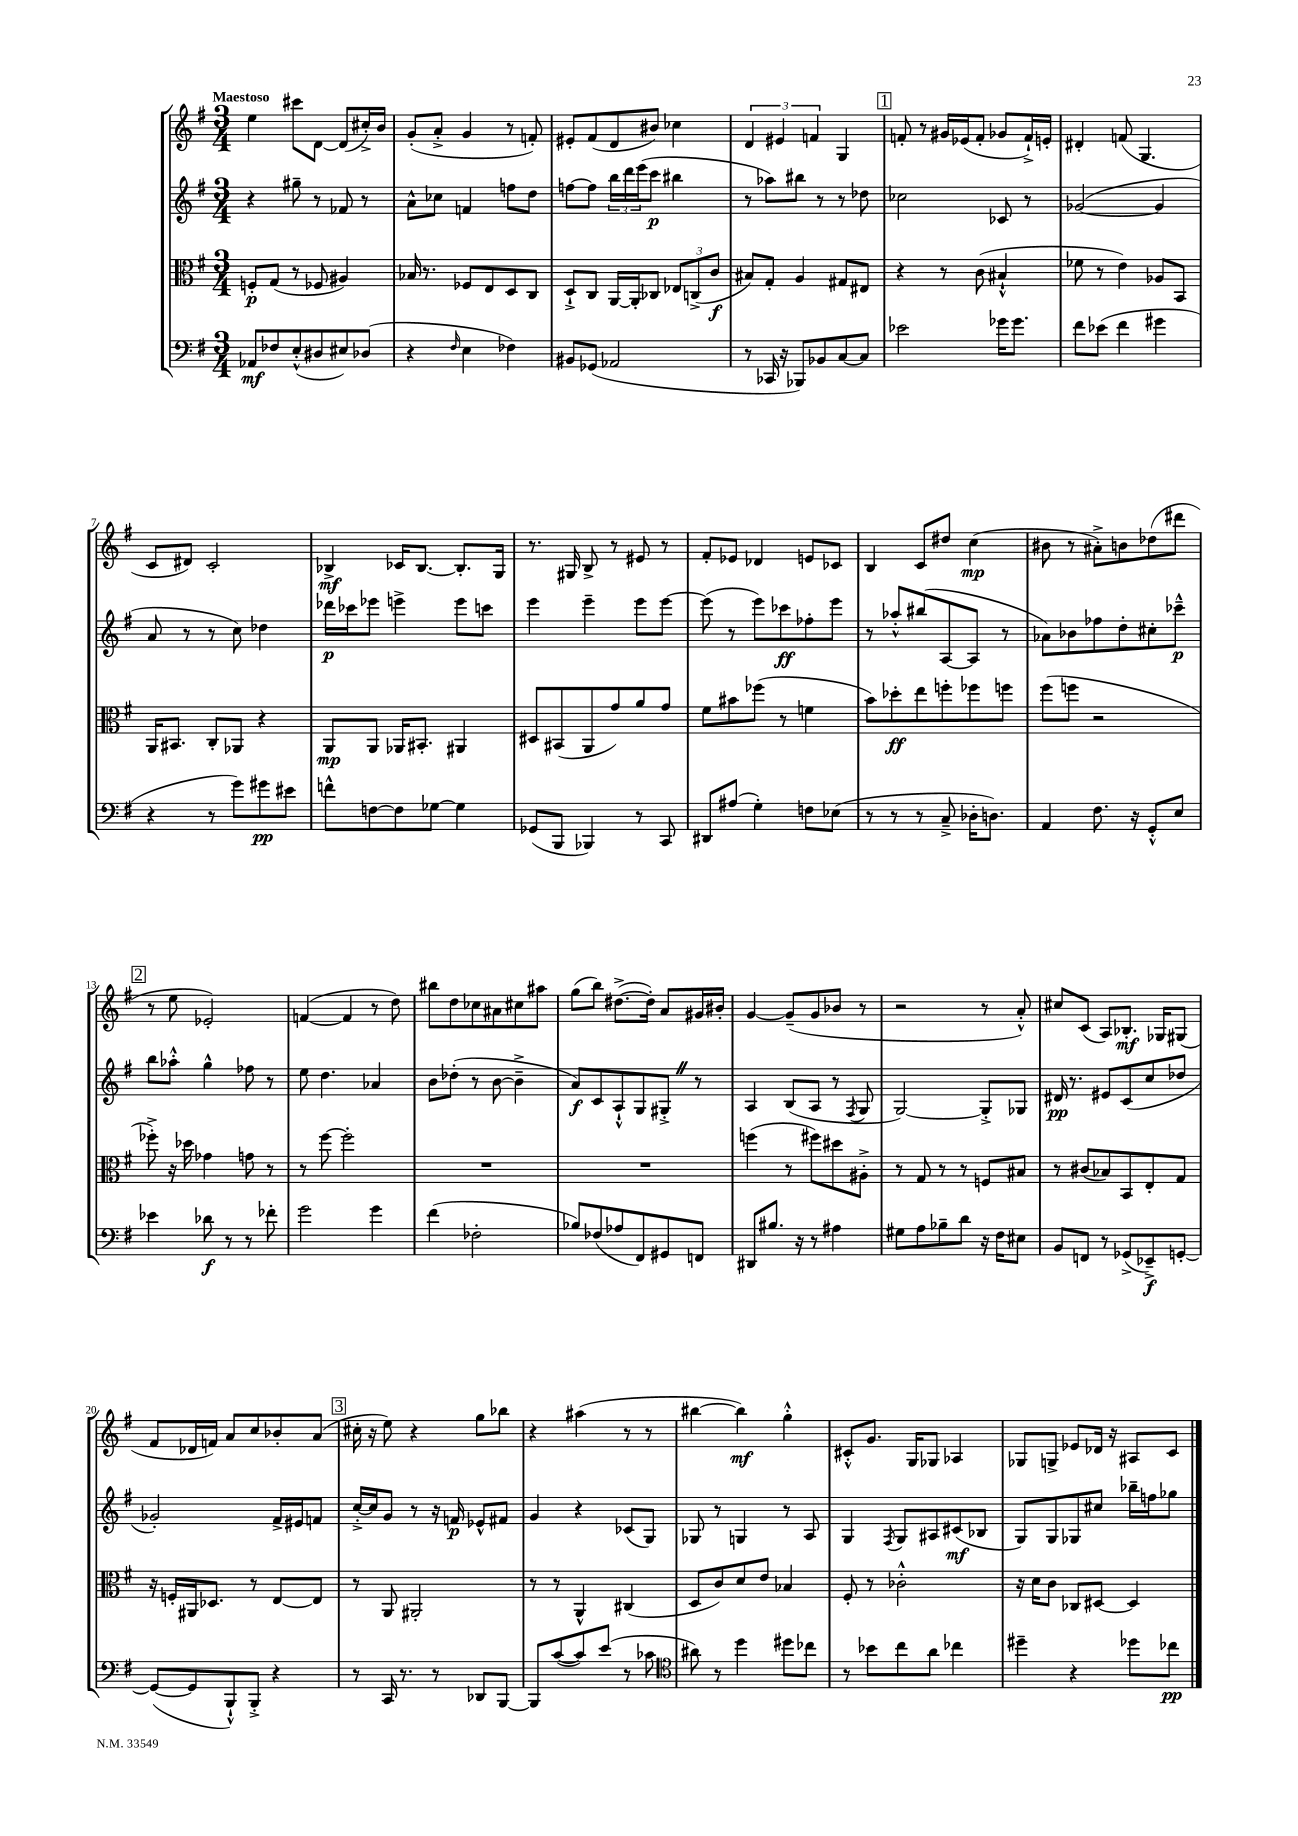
<<
\new StaffGroup <<
\new Staff = "s0" {
    \clef treble \key g \major \numericTimeSignature \time 3/4 \tempo "Maestoso"
    e''4 cis'''8 d'8~ d'8( cis''16-.->) b'16 |
    g'8-.( a'8-.-> g'4 r8 f'8-.) |
    eis'8-. fis'8( d'8 bis'8) ces''4 |
    \tuplet 3/2 { d'4 eis'4 f'4 } g4 |
    \mark \markup { \box "1" } f'8-. r8 gis'16 ees'16( f'8-. ges'8 f'16-!->) e'16-. |
    dis'4-. f'8( g4. |
    c'8 dis'8) c'2-. |
    bes4->\mf ces'16 bes8.~ bes8.-. g16 |
    r8. gis16 b8-> r8 eis'8 r8 |
    fis'8-. ees'8 des'4 e'8 ces'8 |
    b4 c'8 dis''8 c''4\mp( |
    bis'8 r8 ais'8-.->) b'8 des''8( dis'''8 |
    \mark \markup { \box "2" } r8 e''8 ees'2-.) |
    f'4~( f'4 r8 d''8) |
    bis''8 d''8 ces''8 ais'8 cis''8 ais''8 |
    g''8( b''8) dis''8.~->( dis''16-.) a'8 gis'16 bis'16-. |
    g'4~ g'8--( g'8 bes'8 r8 |
    r2 r8 a'8-.-^) |
    cis''8 c'8( a8) bes8.-.\mf ges16 gis8( |
    fis'8 des'16 f'16) a'8 c''8 bes'8-. a'8( |
    \mark \markup { \box "3" } cis''16-. r16 e''8) r4 g''8 bes''8 |
    r4 ais''4( r8 r8 |
    bis''4~ bis''4\mf) g''4-.-^ |
    cis'8-.-^ g'8. g16 ges8 aes4 |
    ges8 g8-> ees'8 des'16 r16 ais8 c'8 \bar "|." |
}
\new Staff = "s1" {
    \clef treble \key g \major \numericTimeSignature \time 3/4
    r4 gis''8-- r8 fes'8 r8 |
    a'8-^ ces''8 f'4 f''8 d''8 |
    f''8~ f''8 \tuplet 3/2 { b''16 d'''16 e'''16( } c'''8\p bis''4 |
    r8 aes''8) bis''8 r8 r8 des''8 |
    \mark \markup { \box "1" } ces''2 ces'8 r8 |
    ges'2~( ges'4 |
    a'8 r8 r8 c''8) des''4 |
    des'''16\p ces'''16 ees'''8 e'''4-> e'''8 c'''8 |
    e'''4 e'''4-- e'''8 e'''8~ |
    e'''8( r8 e'''8) ces'''8\ff fes''8-. e'''8 |
    r8 aes''8-.-^ bis''8( a8~ a8 r8 |
    aes'8) bes'8 fes''8 d''8-. cis''8-. ces'''8---^\p |
    \mark \markup { \box "2" } b''8 aes''8-.-^ g''4-^ fes''8 r8 |
    e''8 d''4. aes'4 |
    b'8 des''8-.( r8 b'8~ b'4---> |
    a'8\f) c'8 a8-!-^ g8 gis8-.-> \once \override BreathingSign.text = \markup { \musicglyph "scripts.caesura.straight" } \breathe r8 |
    a4 b8( a8 r8 \acciaccatura { fis8 } g8 |
    g2~) g8-.-> ges8 |
    dis'16\pp r8. eis'8 c'8( c''8 des''8 |
    ges'2-.) fis'16-> eis'16 f'8 |
    \mark \markup { \box "3" } c''16~-.-> c''16 g'8 r8 r16 f'16\p ees'8-^ fis'8 |
    g'4 r4 ces'8( g8) |
    ges8 r8 g4 r8 a8 |
    g4 \acciaccatura { fis8 } g8 ais8 cis'8\mf( bes8 |
    g8) g8 ges8 cis''8 bes''16-- f''16 ges''8 \bar "|." |
}
\new Staff = "s2" {
    \clef alto \key g \major \numericTimeSignature \time 3/4
    f8-.\p g8( r8 fes8 ais4) |
    bes16 r8. fes8 e8 d8 c8 |
    d8-!-> c8 a,16~ a,16-. ces8 \tuplet 3/2 { ees8 c8->( c'8\f } |
    bis8) g8-. a4 gis8 eis8 |
    \mark \markup { \box "1" } r4 r8 c'8( bis4-!-^ |
    fes'8 r8 e'4) aes8 b,8 |
    a,16 bis,8. c8-. aes,8 r4 |
    a,8\mp a,8 aes,16 bis,8.-. ais,4 |
    dis8 bis,8( a,8 g'8) a'8 g'8 |
    fis'8 bis'8 fes''8( r8 f'4 |
    b'8) des''8-.\ff e''8 f''8-. fes''8 f''8 |
    fis''8( f''8 r2 |
    \mark \markup { \box "2" } fes''8-.->) r16 des''16 ges'4 g'8 r8 |
    r8 fis''8~ fis''2-. |
    R2. |
    R2. |
    f''4( r8 fis''8) dis''8 ais8-.-> |
    r8 g8 r8 r8 f8 bis8 |
    r8 cis'8( bes8) b,8 e8-. g8 |
    r16 f16-. ais,16 des8. r8 e8~ e8 |
    \mark \markup { \box "3" } r8 a,8 ais,2-. |
    r8 r8 a,4-^ cis4( |
    d8 c'8) d'8 e'8 bes4 |
    fis8-. r8 ces'2-.-^ |
    r16 d'16 c'8 ces8 dis8~ dis4 \bar "|." |
}
\new Staff = "s3" {
    \clef bass \key g \major \numericTimeSignature \time 3/4
    aes,8\mf fes8 e8-.-^( dis8 eis8) des8( |
    r4 \grace { fis16 } e4 fes4) |
    bis,8 ges,8( aes,2 |
    r8 ces,16 r16 bes,,8) bes,8 c8~ c8 |
    \mark \markup { \box "1" } ees'2 ges'16 ges'8. |
    fis'8 ees'8( fis'4 gis'4 |
    r4 r8 g'8) gis'8\pp eis'8 |
    f'8-^ f8~ f8 ges8~ ges4 |
    ges,8( b,,8 bes,,4) r8 c,8 |
    dis,8 ais8( g4-.) f8 ees8( |
    r8 r8 r8 c8---> des16-. d8.) |
    a,4 fis8. r16 g,8-.-^ e8 |
    \mark \markup { \box "2" } ees'4 des'8\f r8 r8 fes'8-. |
    g'2 g'4 |
    fis'4( fes2-. |
    bes8) fes8( aes8 fis,8) gis,8 f,8 |
    dis,8 bis8. r16 r8 ais4 |
    gis8 a8 bes8-- d'8 r16 fis16 eis8 |
    b,8 f,8 r8 ges,8->( ees,8--->\f) g,8~-. |
    g,8~( g,8 b,,8-!-^) b,,8-.-> r4 |
    \mark \markup { \box "3" } r8 c,16 r8. r8 des,8 b,,8~ |
    b,,8 c'8~( c'8) e'8( r8 ces'8 |
    \clef tenor ais'8) r8 d''4 dis''8 ces''8 |
    r8 bes'8 c''8 a'8 ces''4 |
    dis''4-- r4 des''8 ces''8\pp \bar "|." |
}
>>
>>
